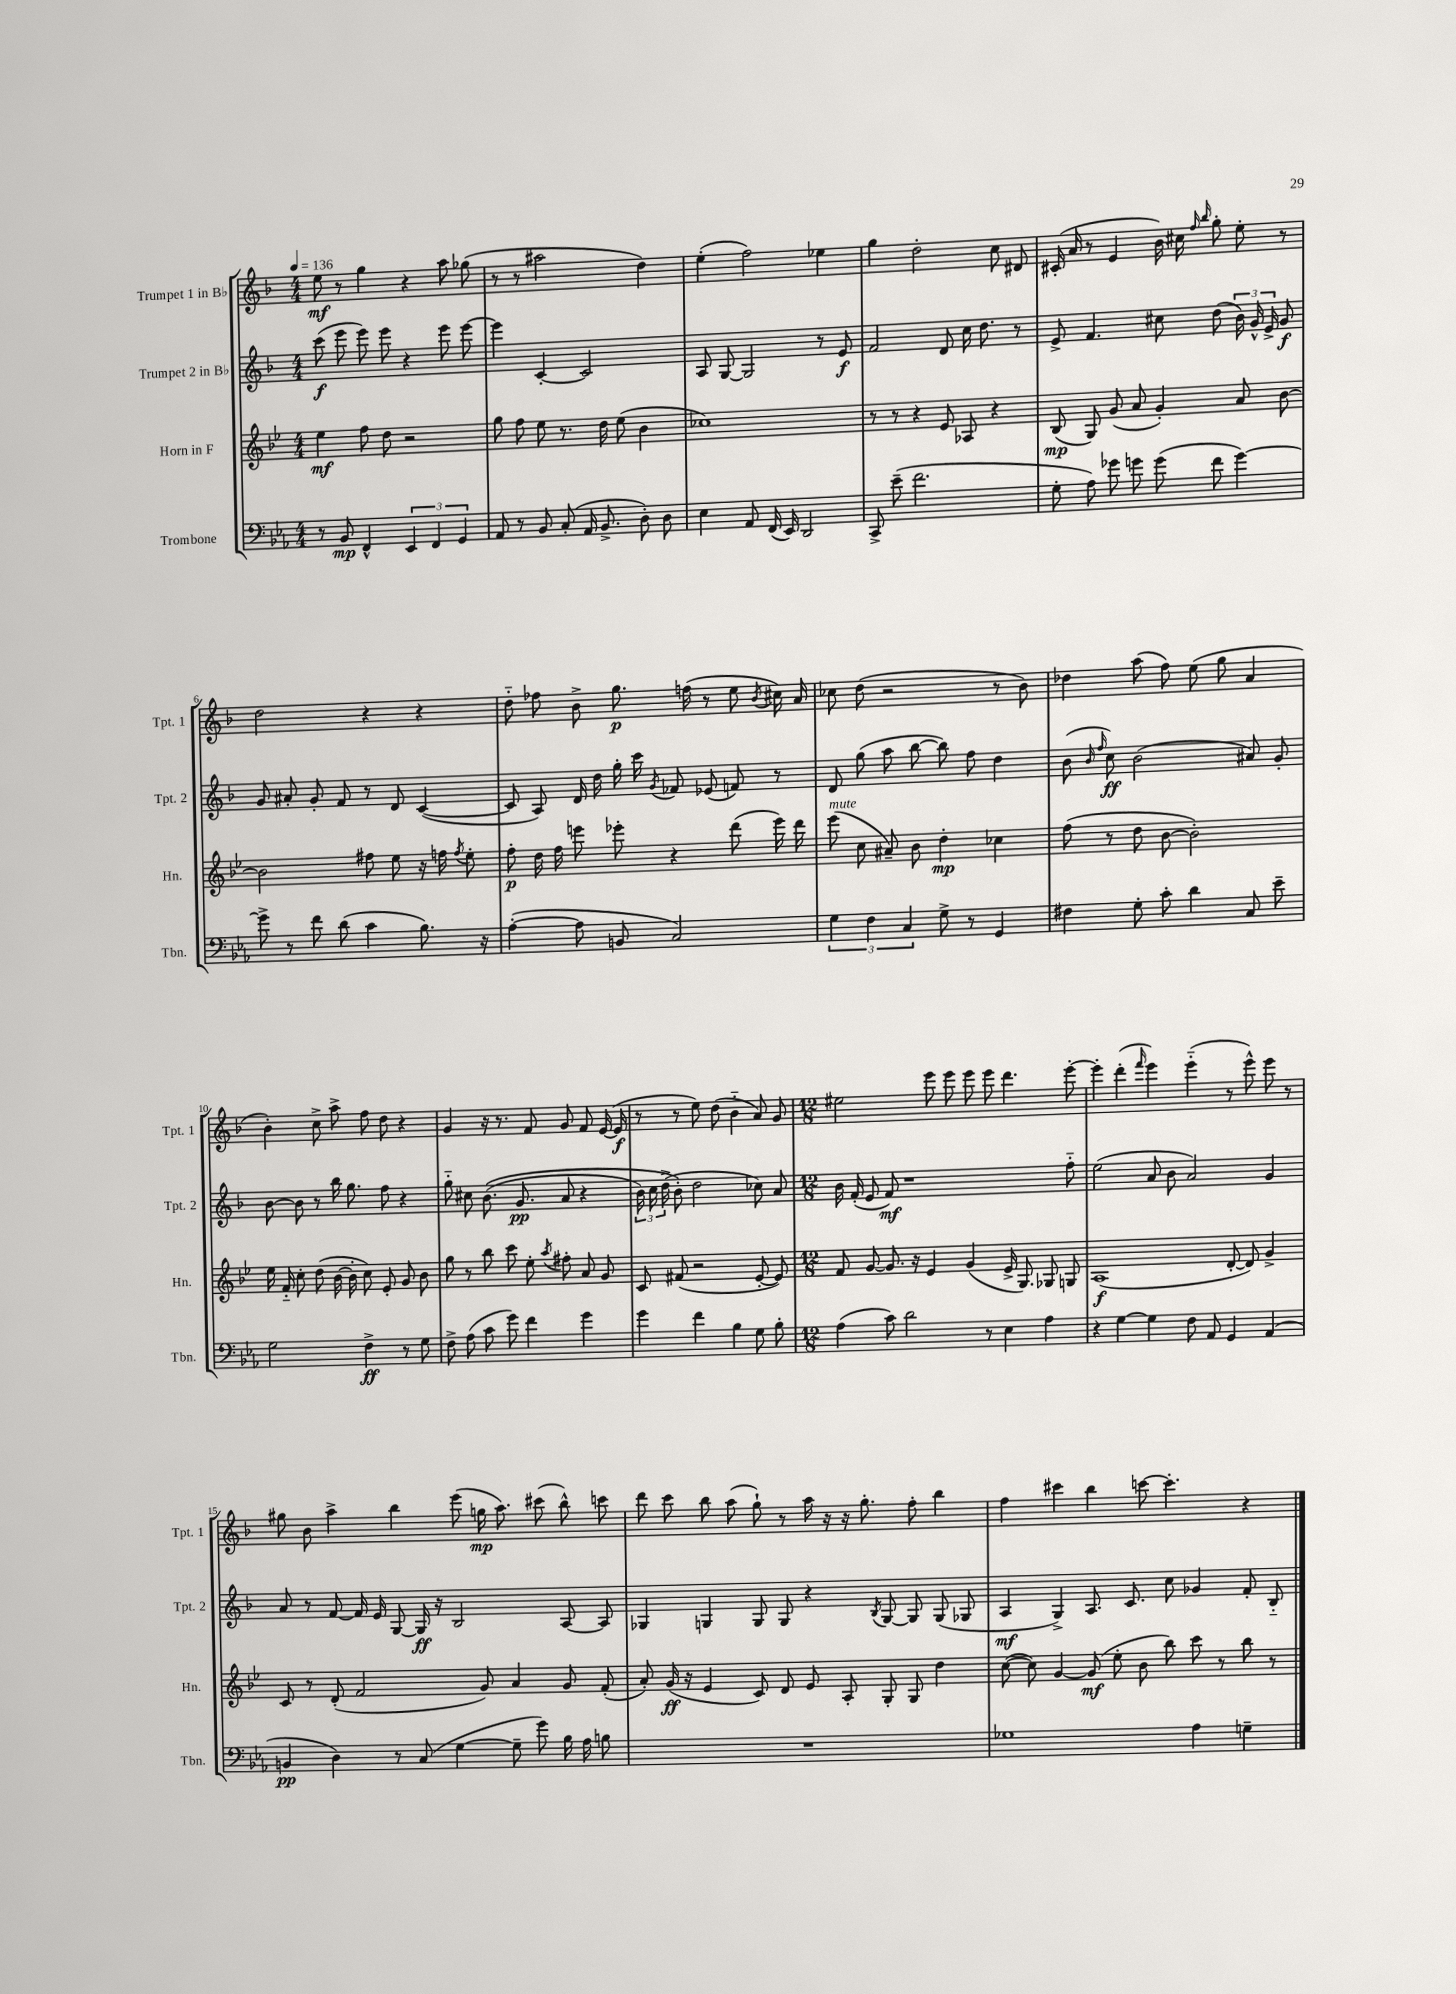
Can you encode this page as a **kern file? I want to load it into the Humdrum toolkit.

**kern	**kern	**kern	**kern
*staff4	*staff3	*staff2	*staff1
*clefF4	*clefG2	*clefG2	*clefG2
*k[b-e-a-]	*k[b-e-]	*k[b-]	*k[b-]
*M4/4	*M4/4	*M4/4	*M4/4
*MM136	*MM136	*MM136	*MM136
8r	4ee-	(8ccc	8ee
8BB-	.	8eee	8r
4FF^^	8ff	8eee)	4gg
.	8dd	8eee	.
6EE-	2r	4r	4r
6FF	.	.	.
.	.	8eee	8aa
6GG	.	.	.
.	.	[8eee	(8gg-
=	=	=	=
8AA-	8gg	4eee]	8r
8r	8ff	.	8r
8BB-	8ee-	[4c'	2aa#
(8C'	8.r	.	.
16AA-	.	2c]	.
8.BB-^	16dd	.	.
.	(8ee-	.	.
8D')	4b-	.	4dd)
8D	.	.	.
=	=	=	=
4E-	1cc-)	8A	(4ee'
.	.	[8G	.
8AA-	.	2G]	2ff)
(16FF	.	.	.
16EE-)	.	.	.
2DD	.	.	.
.	.	8r	4ee-
.	.	8e	.
=	=	=	=
8CC^	8r	2f	4gg
(8e-~	8r	.	.
2.f	4r	.	2dd'
.	8e-	8d	.
.	8A-	16cc	.
.	.	8.dd	.
.	4r	.	8cc
.	.	8r	8d#
=	=	=	=
8G'	(8B-	8e^	(16c#'
.	.	.	16a
8A-)	8G)	4.f	8r
8g-	(8g	.	4e
8g	8a	.	.
(8g	4g')	8cc#	16b-)
.	.	.	16cc#
.	.	.	16qqff
.	.	.	16qqbb-
8f	.	(8dd	8gg'
[4g)	8a	24b-)	8ee'
.	.	24g^^	.
.	.	24e^	.
.	[8b-	8g	8r
=	=	=	=
8g^]	2b-]	8g	2dd
8r	.	8a#'	.
8f	.	8g'	.
(8d	.	8f	.
4c	8ff#	8r	4r
.	8ee-	8d	.
8.B-)	16r	([4c	4r
.	16ff	.	.
.	8qff	.	.
.	8ee-'	.	.
16r	.	.	.
=	=	=	=
([4A-'	8ff'	8c]	8dd'~
.	16dd	8A)	8ff-
.	16ff	.	.
8A-]	8eee	16d	8b-^
.	.	16dd	.
8BB	8eee-'	16gg'	8.gg
.	.	16ccc	.
.	.	8qg	.
2C)	4r	8f-	.
.	.	.	(16ff
.	.	(8e-	8r
.	(8ddd	8f)	8ee
.	.	.	8qb-
.	16eee-)	8r	16cc#)
.	16ddd	.	16a
=	=	=	=
6G	(8eee-	8d	8cc-
.	8cc	(8gg	(8dd
6F	.	.	.
.	8a#~)	8aa	2r
6C	.	.	.
.	8b-	[8bb-	.
8G^	4dd'	8bb-])	.
8r	.	8ff	.
4GG	4cc-	4dd	8r
.	.	.	8b-)
=	=	=	=
4F#	(8ff	(8b-	4dd-
.	.	16qqb-	.
.	.	16qqff	.
.	8r	8cc)	.
8G'	8dd	(2b-	(8aa
8c'	[8b-	.	8ff)
4d	2b-'])	.	(8ee
.	.	.	8gg
8C	.	8a#)	4a
8e-~	.	8g'	.
=	=	=	=
2G	16ee-	[8b-	4b-')
.	16f'~	.	.
.	8cc'	8b-]	.
.	(8dd	8r	8cc^
.	[16b-	16bb-	8aa^
.	16b-']	8.gg	.
4F^	8cc)	.	8ff
.	8e-'	8ff	8dd
8r	8g	4r	4r
8G	8b-	.	.
=	=	=	=
8F^	8gg	8gg'~	4g
(8A-	8r	8cc#	.
8c	8bb-	&((8.b-	16r
.	.	.	8.r
8g)	8ccc	.	.
.	.	8.g	.
4f	8ee-'	.	8f
.	8qaa	.	.
.	8ff#'	8a	8g
4g	8a	4r	8f
.	8g	.	([16e
.	.	.	16e]
=	=	=	=
4g	8c	24b-)	8r
.	.	24cc	.
.	.	(24dd^	.
.	(8f#	8b-'&)	8r
4f	2r	2dd	8ee)
.	.	.	(8dd
4B-	.	.	4b-'~
8G	[8e-'	8cc-)	8a)
8B-'	8e-])	8a	8g
=	=	=	=
*M12/8	*M12/8	*M12/8	*M12/8
(4A-	8f	16b-	2ee#
.	.	(16f'	.
.	[8g	8e	.
8c)	8.g]	8f)	.
2d	.	1r	.
.	16r	.	.
.	4e-	.	8eee
.	.	.	8eee
.	(4g	.	8eee
8r	.	.	8eee
4E-	16e-^	.	4.ddd
.	8.G)	.	.
4A-	8G-	.	.
.	8G	8ff'~	[8eee'
=	=	=	=
4r	(1A	(2ee	4eee']
[4G	.	.	(4ddd'
.	.	.	16qqfff
4G]	.	8a	4eee)
.	.	8b-	.
8F	.	2a)	(4eee'~
8AA-	.	.	.
4GG	[8d'	.	8r
.	8d])	.	8eee^^)
(4AA-	4g^	4g	8eee
.	.	.	8r
=	=	=	=
4BB	8c	8a	8gg#
.	8r	8r	8b-
4D)	(8d'	[8f	4aa^
.	2f	16f]	.
.	.	16e	.
8r	.	[8G	4bb-
(8C	.	16G]	.
.	.	16r	.
[4G	.	2B-	(8eee
.	8g)	.	16gg
.	.	.	8.aa)
8G~]	4a	.	.
8g)	.	.	(8ccc#
16B-	8g	[8A	8bb-^^)
16A-	.	.	.
8B	(8f'	8A]	8ccc
=	=	=	=
1.r	8a')	4G-	8ddd
.	(16g	.	8ccc
.	16r	.	.
.	4e-	4G	8bb-
.	.	.	(8aa
.	8c)	8G	8gg`)
.	8d	8G	8r
.	8e-	4r	16aa
.	.	.	16r
.	8A'	.	16r
.	.	.	8.gg'
.	.	8qB-	.
.	8G'	[8G	.
.	8G	8G]	8ff'
.	4dd	(8G	4bb-
.	.	8G-	.
=	=	=	=
1G-	([8cc	4A	4ff
.	8cc])	.	.
.	[4g	4G^)	4ccc#
.	(8g]	8.A	4bb-
.	8ee-'	.	.
.	.	8.c	.
.	8b-	.	[8ccc
.	8bb-)	8cc	4.ccc']
4A-	8ccc	4g-	.
.	8r	.	.
4G~	8bb-	8f'	4r
.	8r	8B-'~	.
==	==	==	==
*-	*-	*-	*-
